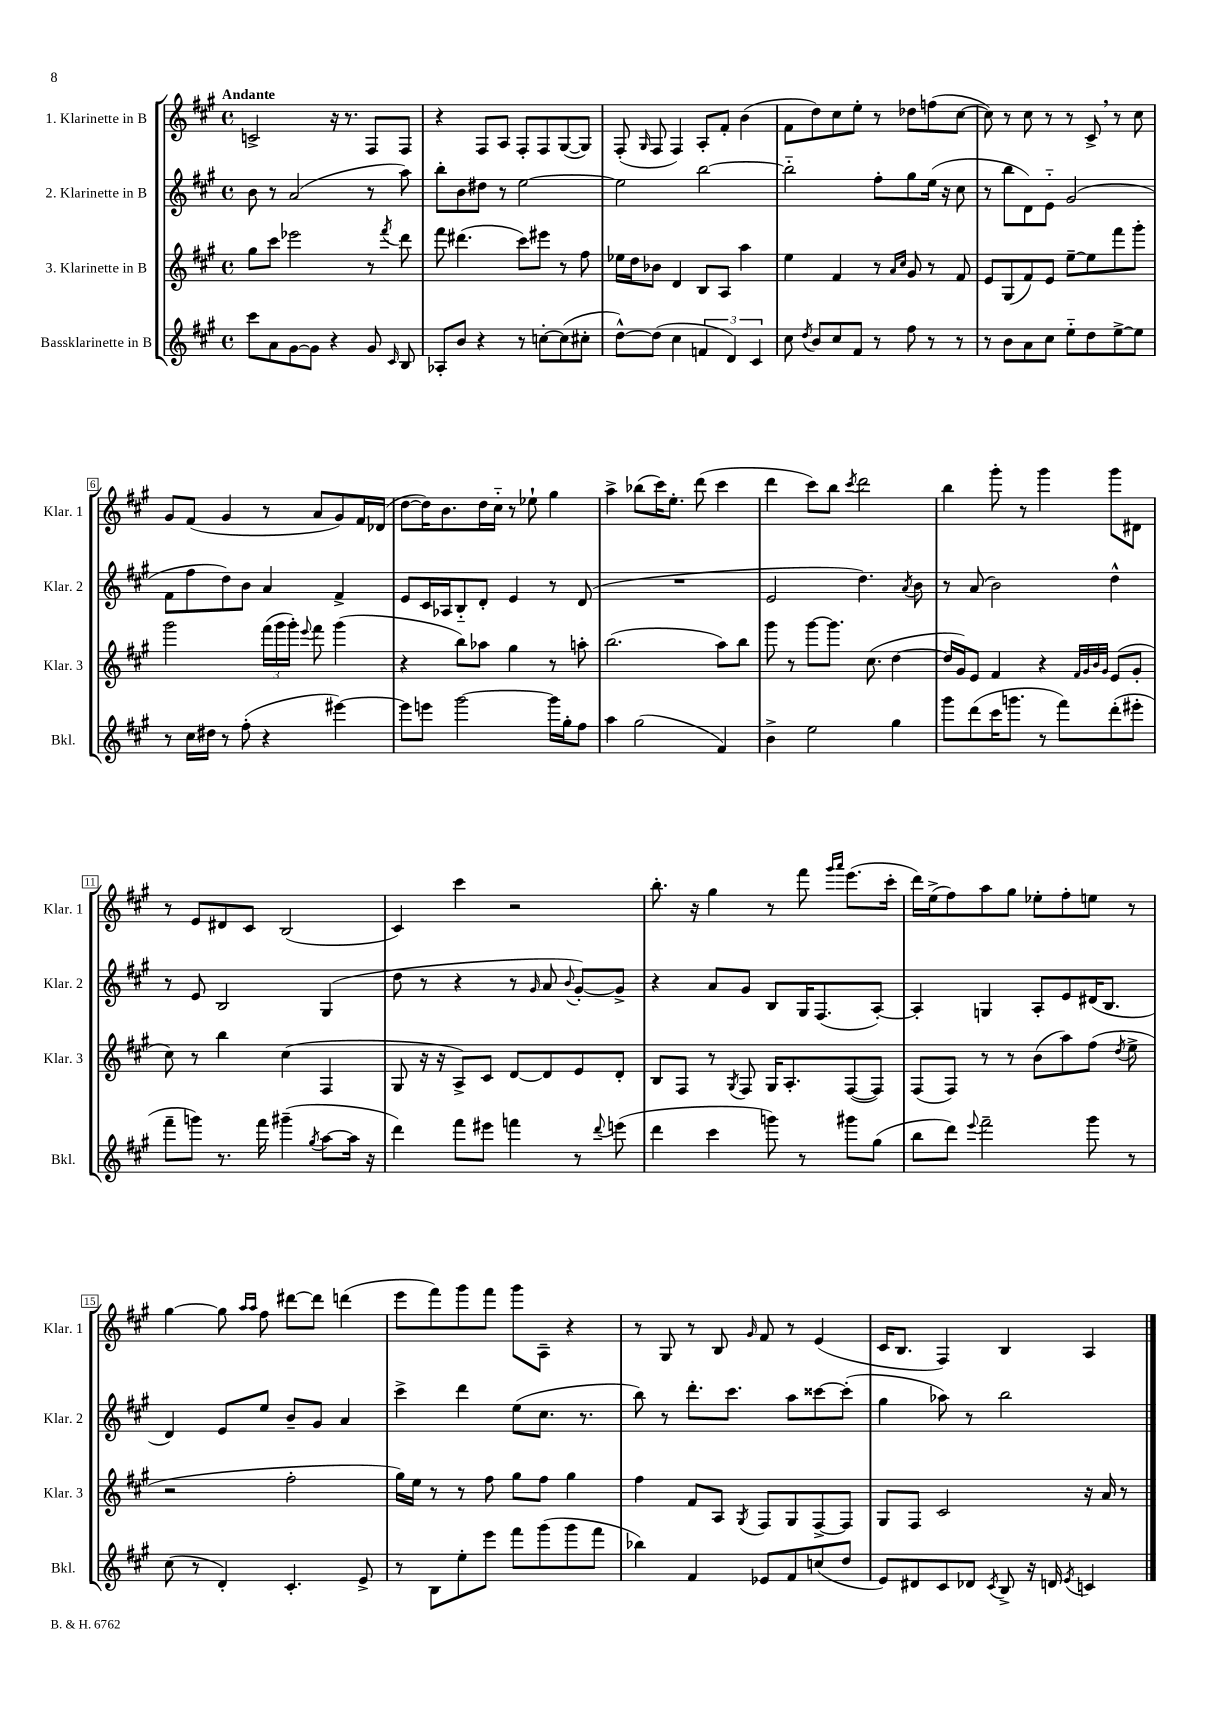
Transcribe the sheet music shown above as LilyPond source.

<<
\new StaffGroup <<
\new Staff = "s0" \with { instrumentName = "1. Klarinette in B" shortInstrumentName = "Klar. 1" } {
    \clef treble \key a \major \defaultTimeSignature \time 4/4 \tempo "Andante"
    \autoBeamOff c'2-> r16 r8. fis8[ fis8] |
    r4 fis8[ a8] fis8[-. fis8 gis8~( gis8]) |
    fis8-.( \grace { gis16 } fis8 fis4) a8[-. fis'8]-. b'4( |
    fis'8[ d''8) cis''8 e''8]-. r8 des''8[ f''8( cis''8]~ |
    cis''8) r8 cis''8 r8 r8 cis'8-> \breathe r8 cis''8 |
    gis'8[ fis'8]( gis'4 r8 a'8[ gis'8) fis'16 des'16]( |
    d''8[~ d''16) b'8. d''16 cis''16]-_ r8 ees''8-! gis''4 |
    a''4-> bes''8[( cis'''16) e''8.]-. d'''8( cis'''4 |
    d'''4 cis'''8[) b''8] \acciaccatura { cis'''8 } d'''2 |
    b''4 gis'''8-. r8 gis'''4 gis'''8[ dis'8] |
    r8 e'8[ dis'8 cis'8] b2( |
    cis'4) cis'''4 r2 |
    b''8.-. r16 gis''4 r8 fis'''8 \grace { gis'''16[ a'''16] } e'''8.[( cis'''16]-. |
    d'''16[) e''16->( fis''8) a''8 gis''8] ees''8[-. fis''8-. e''8] r8 |
    gis''4~ gis''8 \grace { a''16[ a''16] } fis''8 dis'''8[~ dis'''8] d'''4( |
    e'''8[ fis'''8) gis'''8 fis'''8] gis'''8[ a8]-- r4 |
    r8 gis8 r8 b8 \grace { gis'16 } fis'8 r8 e'4( |
    cis'16[ b8.] fis4) b4 a4 \bar "|." |
}
\new Staff = "s1" \with { instrumentName = "2. Klarinette in B" shortInstrumentName = "Klar. 2" } {
    \clef treble \key a \major \defaultTimeSignature \time 4/4
    \autoBeamOff b'8 r8 a'2( r8 a''8) |
    b''8[-. b'8 dis''8] r8 e''2~ |
    e''2 b''2~ |
    b''2-_ fis''8[-. gis''8 e''16]( r16 cis''8 |
    r8 b''8[ d'8) e'8]-_ gis'2( |
    fis'8[ fis''8 d''8) b'8] a'4 fis'4-> |
    e'8[ cis'16 aes16 b8-_ d'8]-. e'4 r8 d'8( |
    R1 |
    e'2 d''4.) \acciaccatura { a'8 } b'8 |
    r8 a'8( b'2) d''4-^ |
    r8 e'8 b2 gis4( |
    d''8 r8 r4 r8 \grace { gis'16 } a'8 \appoggiatura { b'8 } gis'8[~-.) gis'8]-> |
    r4 a'8[ gis'8] b8[ gis16 fis8.( a8]~-.) |
    a4-. g4 a8[-. e'8 dis'16( b8.] |
    d'4) e'8[ e''8] b'8[-- gis'8] a'4 |
    cis'''4-> d'''4 e''8[( cis''8.] r8. |
    b''8) r8 d'''8.[-. cis'''8.] a''8[ cisis'''8~ cisis'''8]-.( |
    gis''4 aes''8) r8 b''2 \bar "|." |
}
\new Staff = "s2" \with { instrumentName = "3. Klarinette in B" shortInstrumentName = "Klar. 3" } {
    \clef treble \key a \major \defaultTimeSignature \time 4/4
    \autoBeamOff gis''8[ cis'''8] ees'''2 r8 \acciaccatura { fis'''8 } d'''8 |
    fis'''8 dis'''4.( cis'''8[) eis'''8] r8 fis''8 |
    ees''16[ d''16 bes'8] d'4 b8[ a8] a''4 |
    e''4 fis'4 r8 \grace { a'16[ cis''16] } gis'8 r8 fis'8 |
    e'8[ gis8( fis'8) e'8] e''8[~-- e''8 fis'''8 gis'''8]-. |
    gis'''2 \tuplet 3/2 { fis'''16[( gis'''16 gis'''16]-.) } \appoggiatura { e'''8 } fis'''8 gis'''4( |
    r4 b''8[) aes''8] gis''4 r8 a''8-. |
    b''2.( a''8[) b''8] |
    gis'''8 r8 gis'''8[~ gis'''8.] cis''8.( d''4~ |
    d''16[ gis'16) e'8] fis'4 r4 \grace { fis'32[ gis'32 b'32 gis'32] } e'8[( gis'8]-. |
    cis''8) r8 b''4 cis''4( fis4 |
    gis8 r16 r16 a8[->) cis'8] d'8[~ d'8 e'8 d'8]-. |
    b8[ fis8] r8 \acciaccatura { gis8 } fis8 gis16[ a8.-. fis8~( fis8]) |
    fis8[( fis8]) r8 r8 b'8[( a''8) fis''8]( \acciaccatura { d''8 } e''8-> |
    r2 fis''2-. |
    gis''16[) e''16] r8 r8 fis''8 gis''8[ fis''8] gis''4 |
    fis''4 fis'8[ a8] \acciaccatura { gis8 } fis8[ gis8 fis8~-> fis8] |
    gis8[ fis8] cis'2 r16 a'16 r8 \bar "|." |
}
\new Staff = "s3" \with { instrumentName = "Bassklarinette in B" shortInstrumentName = "Bkl." } {
    \clef treble \key a \major \defaultTimeSignature \time 4/4
    \autoBeamOff cis'''8[ a'8 gis'8~ gis'8] r4 gis'8 \grace { cis'16 } b8 |
    aes8[-. b'8] r4 r8 c''8[~-. c''8( cis''8]-. |
    d''8[~-^) d''8]( cis''4 \tuplet 3/2 { f'4 d'4) cis'4 } |
    cis''8 \acciaccatura { d''8 } b'8[ cis''8 fis'8] r8 fis''8 r8 r8 |
    r8 b'8[ a'8 cis''8] e''8[-_ d''8 e''8~-> e''8] |
    r8 cis''16[ dis''16] r8 fis''8-.( r4 eis'''4~) |
    eis'''8[ e'''8] gis'''2~ gis'''16[ gis''16-. fis''8] |
    a''4 gis''2( fis'4) |
    b'4-> e''2 gis''4 |
    gis'''8[ d'''8( cis'''16 g'''8.] r8 fis'''8[) d'''8-.( eis'''8]-. |
    fis'''8[-- g'''8]) r8. fis'''16 gis'''4--( \acciaccatura { gis''8 } a''8[~ a''16] r16 |
    d'''4) fis'''8[ eis'''8] f'''4 r8 \appoggiatura { d'''8 } e'''8( |
    d'''4 cis'''4 g'''8) r8 gis'''8[ gis''8]( |
    b''8[ d'''8]) \appoggiatura { e'''8 } fis'''2-- gis'''8 r8 |
    cis''8( r8 d'4-.) cis'4.-. e'8-> |
    r8 b8[ e''8-. e'''8] fis'''8[ gis'''8( gis'''8 fis'''8] |
    bes''4) fis'4 ees'8[ fis'8 c''8( d''8] |
    e'8[) dis'8 cis'8 des'8] \acciaccatura { cis'8 } b8-> r16 d'16 \acciaccatura { e'8 } c'4 \bar "|." |
}
>>
>>
\layout { \context { \Score \override BarNumber.stencil = #(make-stencil-boxer 0.1 0.3 ly:text-interface::print) } }
